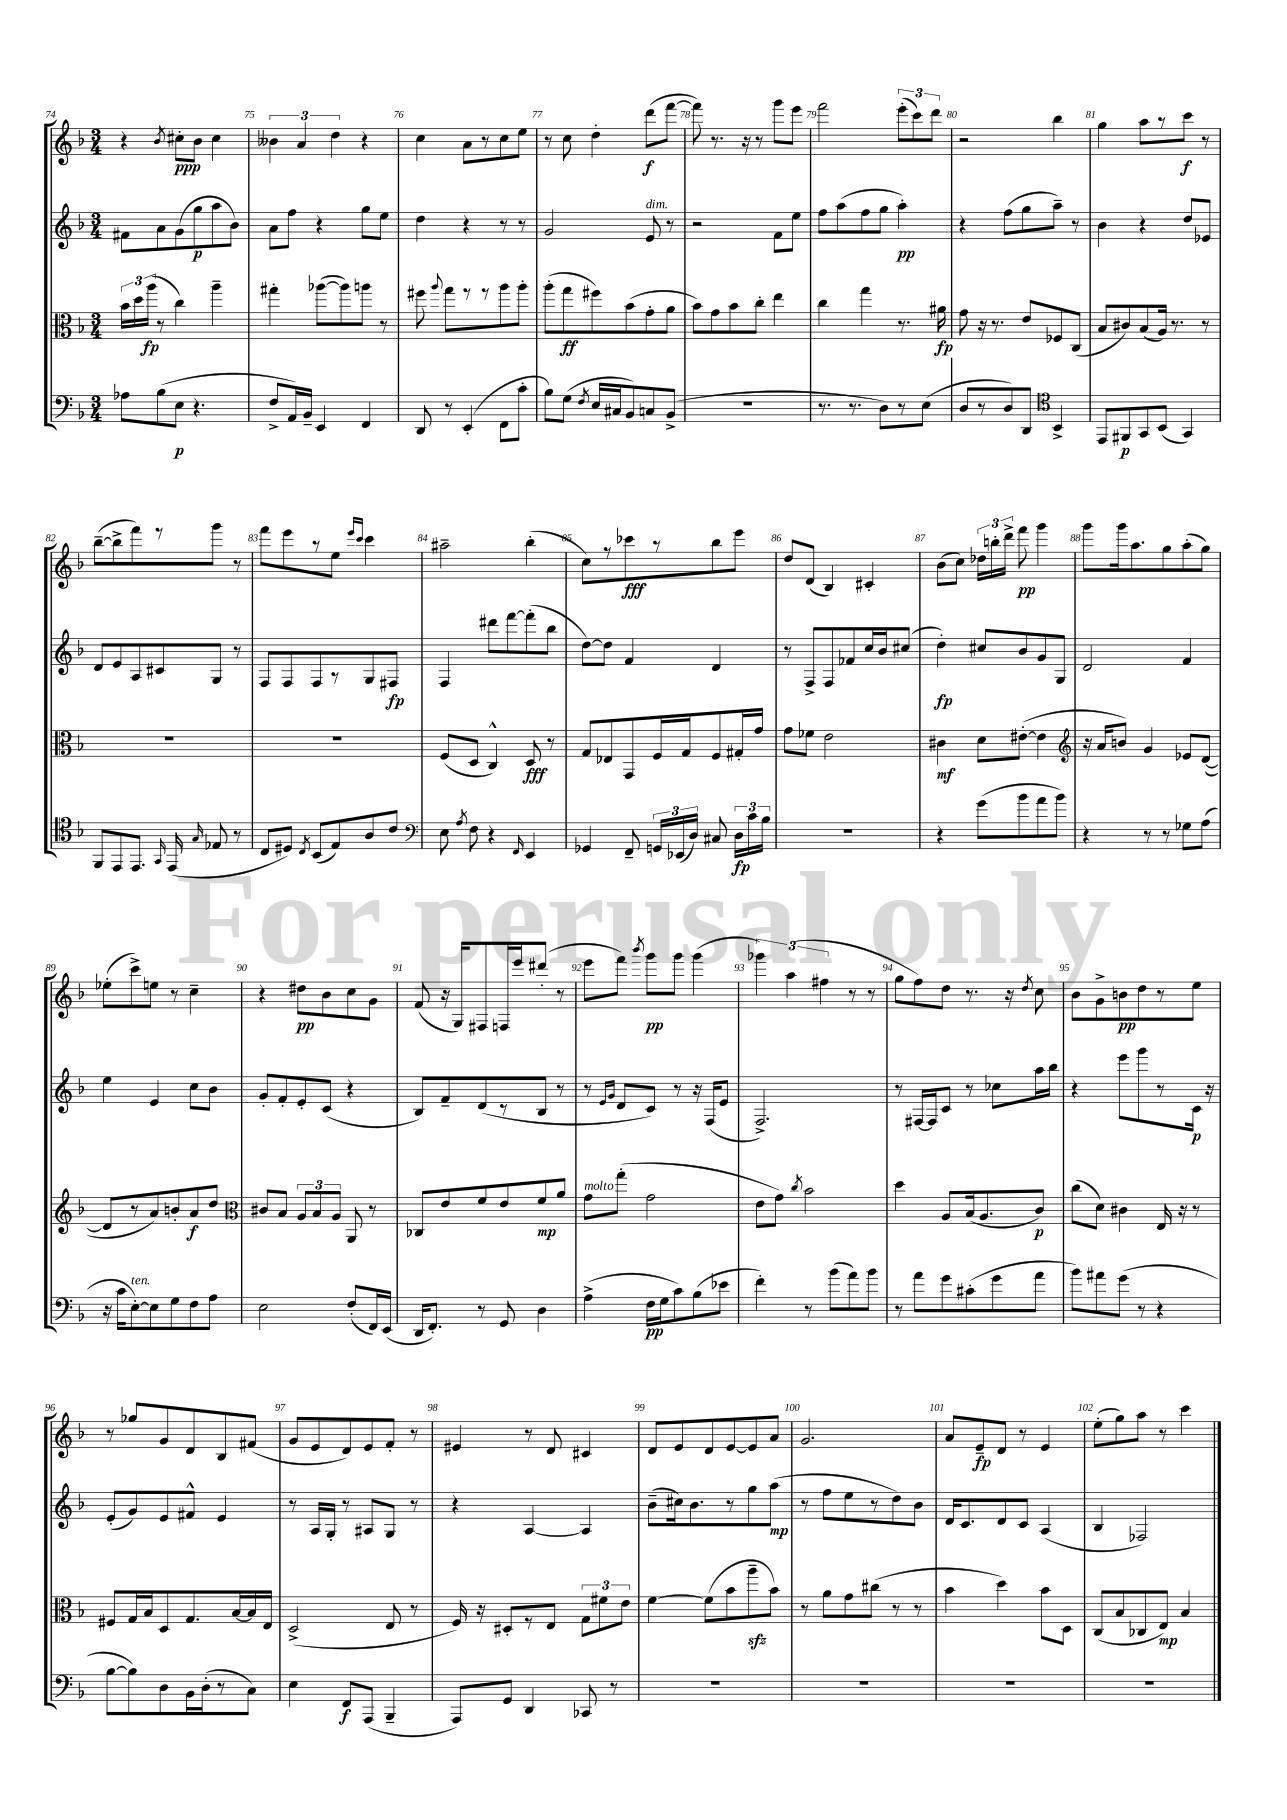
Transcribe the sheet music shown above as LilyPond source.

<<
\new StaffGroup <<
\new Staff = "s0" {
    \clef treble \key f \major \numericTimeSignature \time 3/4
    \autoBeamOff r4 \acciaccatura { bes'8 } cis''8[-.\ppp bes'8] cis''4 |
    \tuplet 3/2 { beses'4 a'4 d''4 } r4 |
    c''4 a'8[ r8 c''8 e''8] |
    r8 c''8 d''4-. d'''8[\f( f'''8]~ |
    f'''8) r8. r16 r8 g'''8[ e'''8] |
    f'''2 \tuplet 3/2 { e'''8[-.( c'''8) d'''8] } |
    r2 bes''4 |
    g''4 a''8[ r8 c'''8]\f r8 |
    bes''8[~--( bes''8-> f'''8) r8 g'''8] r8 |
    f'''8[ e'''8 r8 e''8] \grace { e'''16[ c'''16] } c'''4 |
    ais''2-- bes''4-.( |
    c''8[) r8 ces'''8\fff r8 bes''8 e'''8] |
    d''8[ d'8]( bes4) cis'4-. |
    bes'8[( c''8]) \tuplet 3/2 { des''16[ b''16-. d'''16]-> } f'''8\pp g'''4 |
    g'''8[ g'''16 a''8. g''8 a''8-.( g''8]) |
    ees''8[-.( c'''8->) e''8] r8 c''4-- |
    r4 dis''8[\pp bes'8 c''8 g'8] |
    f'8( r16 g16[) fis8 f16 e'''16 dis'''8]-.( r8 |
    e'''8[ f'''8]) \acciaccatura { bes'''8 } g'''8[\pp g'''8] g'''4( |
    \tuplet 3/2 { ges'''4) a''4( fis''4 } r8 r8 |
    g''8[ f''8) d''8] r8. r16 \acciaccatura { d''8 } c''8 |
    bes'8[ g'8-> b'8\pp d''8 r8 e''8] |
    r8 ges''8[ g'8 d'8 bes8 fis'8]( |
    g'8[ e'8 d'8) e'8 f'8]-. r8 |
    eis'4 r8 d'8 cis'4 |
    d'8[ e'8 d'8 e'8~ e'8 a'8] |
    g'2. |
    a'8[ e'8--\fp d'8] r8 e'4 |
    e''8[-.( g''8) a''8] r8 c'''4 \bar "|." |
}
\new Staff = "s1" {
    \clef treble \key f \major \numericTimeSignature \time 3/4
    \autoBeamOff fis'8[ a'8 g'8( g''8\p a''8 bes'8]) |
    a'8[ f''8] r4 g''8[ e''8] |
    d''4 r4 r8 r8 |
    g'2 e'8^\markup { \italic "dim." } r8 |
    r2 f'8[ e''8] |
    f''8[ a''8( f''8 g''8] a''4-.\pp) |
    r4 f''8[( g''8 a''8]--) r8 |
    bes'4 r4 d''8[ ees'8] |
    d'8[ e'8 a8 cis'8 g8] r8 |
    f8[ f8 f8 r8 g8 fis8]\fp |
    f4 dis'''8[ f'''8~ f'''8-.( bes''8] |
    d''8[~) d''8] f'4 d'4 |
    r8 f8[-> f8 fes'8 c''16 bes'16 cis''8]( |
    d''4-.\fp) cis''8[ bes'8 g'8 g8] |
    d'2 f'4 |
    e''4 e'4 c''8[ bes'8] |
    g'8[-. f'8-. e'8-. c'8]( r4 |
    bes8[) f'8-- d'8( r8 bes8] r8 |
    r8 \grace { e'16[ g'16] } d'8[ c'8]) r8 r16 f16[( e'8] |
    f2.->) |
    r8 fis16[~ fis16 c'8] r8 ces''8[ a''16 bes''16] |
    r4 e'''8[ g'''8 r8 c'16]\p r16 |
    e'8[-.( g'8) e'8 fis'8]-^ e'4 |
    r8 a16[ g16]-. r8 ais8[ g8] r8 |
    r4 a4~ a4 |
    bes'8[--( cis''16) bes'8. r8 g''8 a''8]\mp( |
    r8 f''8[ e''8 r8 d''8) bes'8] |
    d'16[ c'8. d'8 c'8] a4( |
    bes4 fes2) \bar "|." |
}
\new Staff = "s2" {
    \clef alto \key f \major \numericTimeSignature \time 3/4
    \autoBeamOff \tuplet 3/2 { bes'16[ d''16 a''16]\fp( } r8 c''4) a''4-- |
    gis''4-. aes''8[~( aes''8) a''8] r8 |
    fis''8 \appoggiatura { a''8 } g''8[ r8 r8 a''8 a''8]-. |
    a''8[-.( g''8\ff fis''8) bes'8( g'8-. a'8] |
    bes'8[) g'8 bes'8 c''8]-. e''4 |
    c''4 g''4 r8. ais'16\fp |
    g'8 r16 r8. e'8[ fes8 c8]( |
    bes8[ cis'8) bes8( a16]) r8. r8 |
    R2. |
    R2. |
    f8[( d8] c4-^) d8\fff r8 |
    g8[ ees8 g,8 f16 g16 f8 gis16-. g'16] |
    g'8[ fes'8] e'2 |
    cis'4\mf d'8[ eis'8]~-.( eis'4 |
    \clef treble r16 a'16[ b'8]) g'4 ees'8[ d'8]~( |
    d'8[ r8 a'8) b'8-. a'8\f d''8] |
    \clef alto cis'8[ bes8] \tuplet 3/2 { a8[ bes8 a8] } a,8 r8 |
    ces8[ e'8 f'8 e'8 f'8\mp a'8] |
    g'8[^\markup { \italic "molto" } g''8]-.( g'2 |
    e'8[ g'8]) \acciaccatura { c''8 } bes'2 |
    d''4 a8[ bes16( a8. c'8]\p) |
    c''8[( d'8]) cis'4 e16 r16 r8 |
    fis8[ g16 bes16 d8 g8. bes16~ bes16 e16] |
    d2->( e8 r8 |
    f16) r16 dis8[-. r8 e8] \tuplet 3/2 { g8[ fis'8 e'8] } |
    f'4~ f'8[( bes'8 a''8--\sfz bes'8]) |
    r8 a'8[ g'8 cis''8]( r8 r8 |
    bes'4 d''4) bes'8[ d8] |
    c8[( bes8 ces8 e8]\mp) bes4 \bar "|." |
}
\new Staff = "s3" {
    \clef bass \key f \major \numericTimeSignature \time 3/4
    \autoBeamOff aes8[ bes8( e8]\p r4. |
    f8[-> a,16) bes,16]-- e,4 f,4 |
    d,8 r8 e,4-.( f,8[ c'8]-. |
    bes8[) g8]( \acciaccatura { f8 } e16[ cis16 bes,8) c8 bes,8]->( |
    R2. |
    r8. r8. d8[) r8 e8]( |
    d8[ r8 d8) d,8] \clef tenor bes,4-> |
    e,8[ fis,8\p g,8 bes,8]( g,4) |
    f,8[ e,8 e,8.] \grace { g,16 } e,16( \grace { g16 } ees8 r8 |
    c8[ dis8]) \acciaccatura { c8 } bes,8[( e8) a8 c'8] |
    \clef bass e8 \acciaccatura { a8 } f8 r4 \grace { f,16 } e,4 |
    ges,4 f,8-- \tuplet 3/2 { g,16[ ees,16( d16]) } cis8 \tuplet 3/2 { d16[\fp c'16 bes16] } |
    R2. |
    r4 g'8[( bes'8 a'8 bes'8]) |
    r4 r8 r8 ges8[ a8]( |
    r16 c'16[ e8~-.^\markup { \italic "ten." }) e8 g8 f8 a8] |
    e2 f8[-.( f,16) e,16]( |
    d,16[ f,8.]-.) r8 g,8 d4 |
    a4->( f16[\pp g16 c'8) bes8( ees'8] |
    f'4-.) r8 bes'8[( a'8) bes'8] |
    r8 a'8[ g'8 cis'8-.( g'8 a'8] |
    bes'8[) ais'8 g'8]( r8 r4 |
    bes8[~ bes8) d8 bes,16 d16-.( r8 c8]) |
    e4 f,8[\f a,,8]( bes,,4-- |
    a,,8[) g,8] d,4 ces,8 r8 |
    R2. |
    R2. |
    R2. |
    R2. \bar "|." |
}
>>
>>
\layout { \context { \Score currentBarNumber = #74 \override BarNumber.break-visibility = ##(#f #t #t) barNumberVisibility = #all-bar-numbers-visible } }
